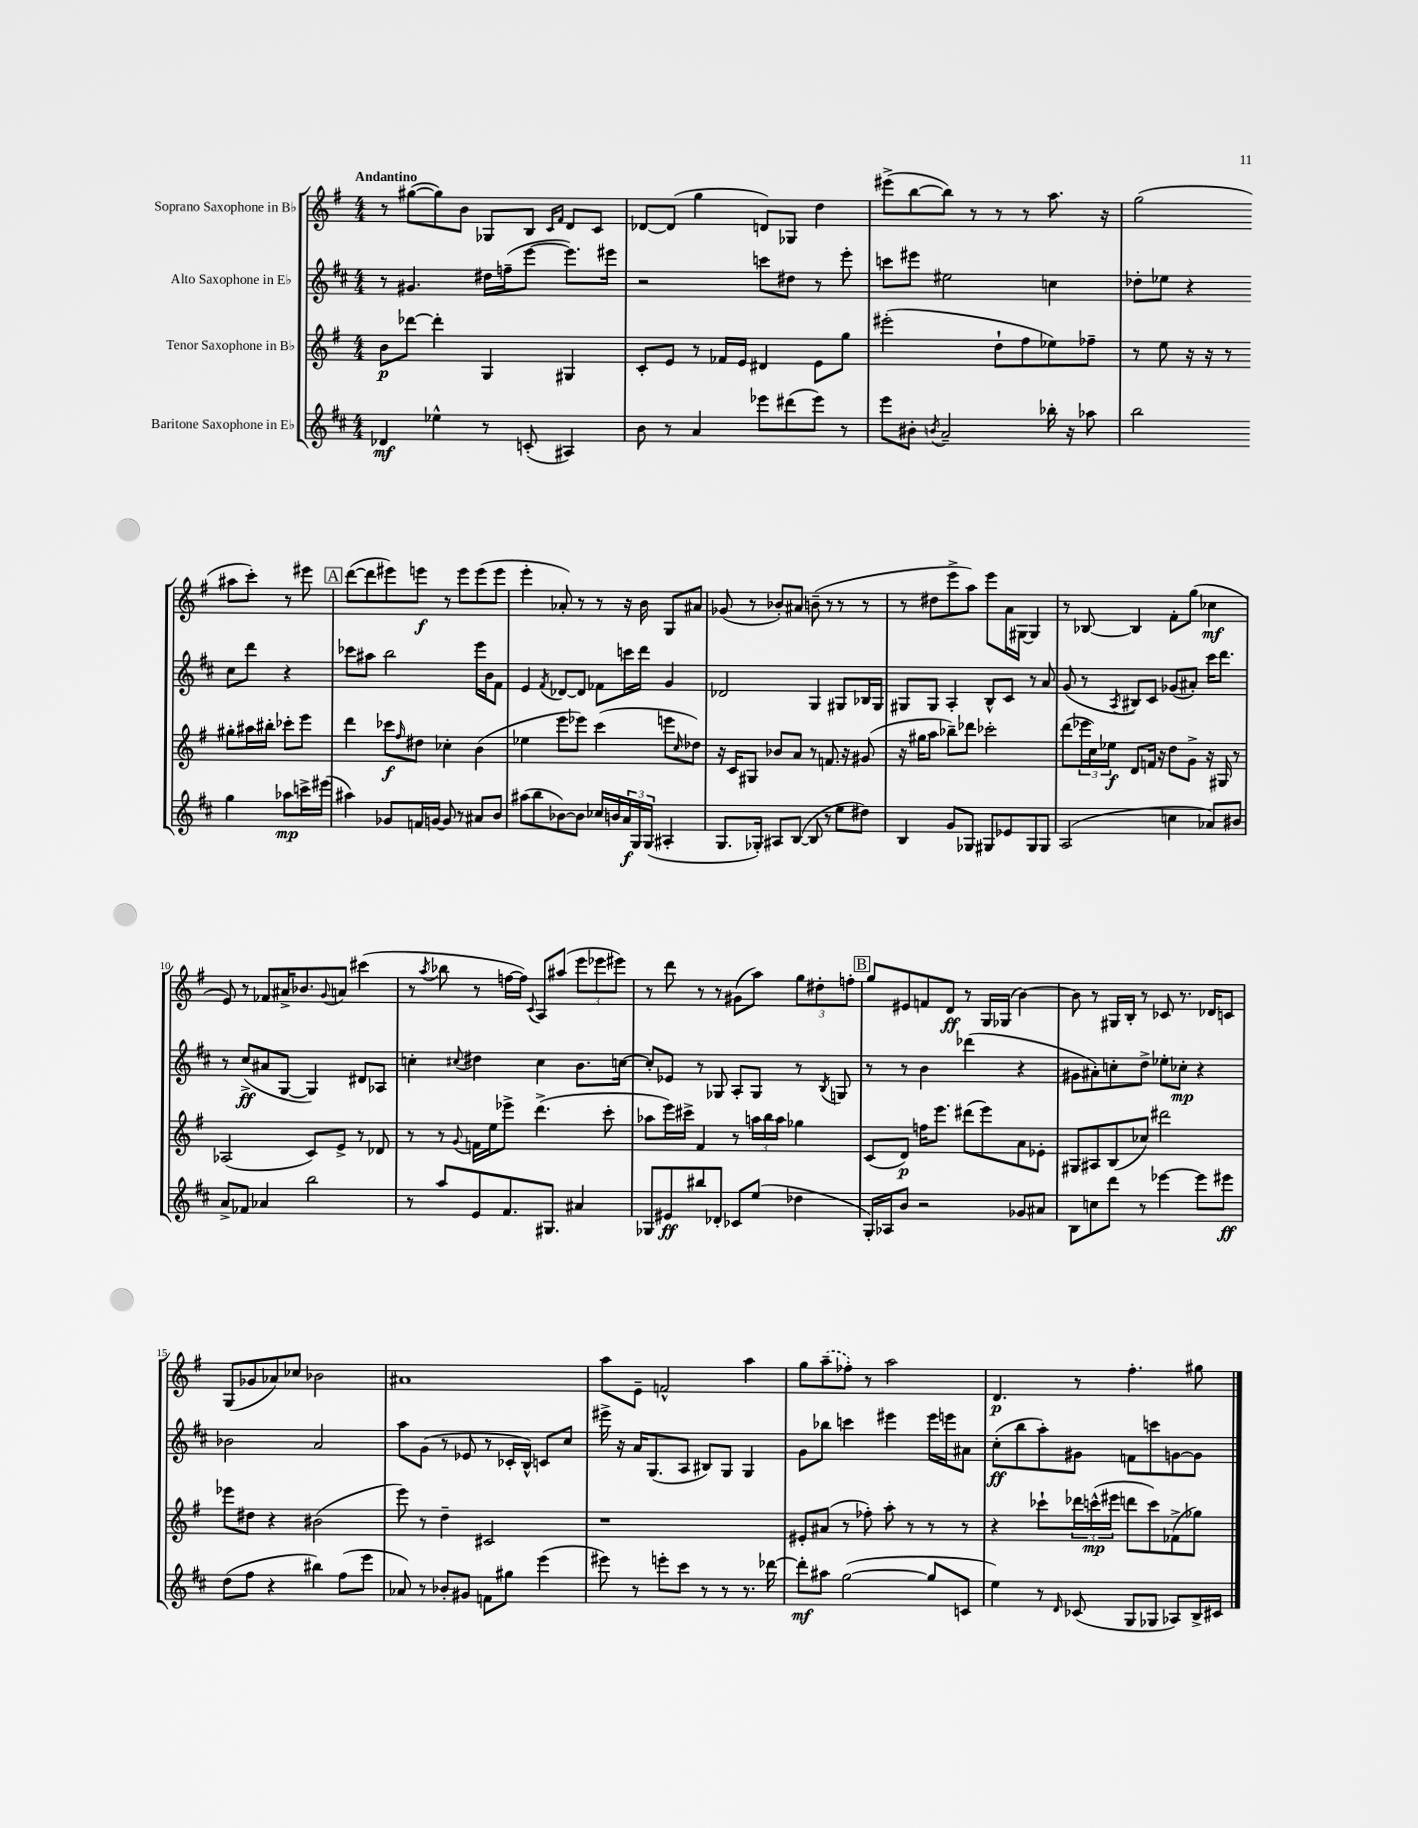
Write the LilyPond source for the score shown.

<<
\new StaffGroup <<
\new Staff = "s0" \with { instrumentName = "Soprano Saxophone in Bb" } {
    \clef treble \key g \major \numericTimeSignature \time 4/4 \tempo "Andantino"
    r8 gis''8~( gis''8) b'8 ges8 b8 \grace { c'16 fis'16 } d'8 c'8 |
    des'8~ des'8( g''4 d'8) ges8 d''4 |
    eis'''8->( b''8~ b''8) r8 r8 r8 a''8. r16 |
    g''2( ais''8 c'''8-.) r8 eis'''8 |
    \mark \markup { \box "A" } d'''8~( d'''8 eis'''8) e'''8\f r8 e'''8 e'''8( e'''8 |
    e'''4-. aes'8-.) r8 r8 r16 b'16 g8 ais'8 |
    ges'8( r8 bes'8-.) ais'8 b'8--( r8 r8 r8 |
    r8 dis''8 e'''8-> a''8) e'''8 a'16 gis16~ gis4 |
    r8 bes8~ bes4 fis'8-. g''8( ces''4\mf |
    e'8) r8 fes'8 ais'16-> bes'8. \appoggiatura { g'8 } a'8 cis'''4( |
    r8 \acciaccatura { a''8 } bes''8 r8 f''16~ f''16) \appoggiatura { c'8 } a8 ais''8( \tuplet 3/2 { e'''8 ees'''8 eis'''8) } |
    r8 d'''8 r8 r8 gis'8( a''8) \tuplet 3/2 { g''8 dis''8-. f''8-. } |
    \mark \markup { \box "B" } g''8 eis'8 f'8 d'8\ff r8 g16 ges16( b'4~) |
    b'8 r8 gis16 b16-. r8 ces'8 r8. des'16 c'8 |
    g8( ges'8 aes'8) ces''8 bes'2 |
    ais'1 |
    a''8 e'8-- f'2-^ a''4 |
    g''8 \once \slurDashed a''8--( fes''8-.) r8 a''2 |
    d'4.\p r8 fis''4.-. gis''8 \bar "|." |
}
\new Staff = "s1" \with { instrumentName = "Alto Saxophone in Eb" } {
    \clef treble \key d \major \numericTimeSignature \time 4/4
    r8 gis'4. dis''16 f''16--( e'''8~ e'''8.) eis'''16 |
    r2 c'''8 dis''8 r8 e'''8-. |
    c'''8 eis'''8 eis''2 c''4 |
    des''8-. ees''8 r4 cis''8 d'''8 r4 |
    \mark \markup { \box "A" } ces'''8 ais''8 b''2 e'''16 b'16 fis'8 |
    e'4 \acciaccatura { fis'8 } des'8~ des'8 fes'8 c'''16 d'''16 g'4 |
    des'2 g4 gis8 bes16 gis16 |
    gis8 gis8 a4-. b8-^ cis'8 r8 a'8 |
    g'8( r8 \acciaccatura { a8 } bis8) cis'8 ges'8( ais'8-.) cis'''16 d'''8. |
    r8 cis''8->\ff( ais'8 g8~ g4) dis'8 aes8 |
    c''4-. \appoggiatura { cis''8 } dis''4 cis''4 b'8. c''16~ |
    c''8-. ees'8 r8 ges8 a8-. ges8 r8 \acciaccatura { b8 } g8 |
    \mark \markup { \box "B" } r8 r8 b'4 des'''4( r4 |
    gis'8 ais'8-.) c''8-. d''8-> ees''8-. ces''8-.\mp r4 |
    bes'2 a'2 |
    a''8 g'8( r8 ees'8 r8 ces'16-. b16-^) c'8 cis''8 |
    eis'''16-> r16 a'16 g8.( a8 bis8) g8 g4 |
    g'8 bes''8 c'''4 eis'''4 eis'''16 e'''16 ais'8 |
    cis''8-.\ff( b''8 a''8-.) gis'8 f'8 c'''8 g'8~ g'8 \bar "|." |
}
\new Staff = "s2" \with { instrumentName = "Tenor Saxophone in Bb" } {
    \clef treble \key g \major \numericTimeSignature \time 4/4
    b'8\p des'''8~ des'''4-. g4 gis4 |
    c'8-. e'8 r8 fes'16 e'16 dis'4 e'8 g''8 |
    eis'''2-.( d''8-! fis''8 ees''8) fes''8-- |
    r8 e''8 r16 r16 r8 gis''8-. ais''16 bis''16-. ces'''8-. e'''8 |
    \mark \markup { \box "A" } d'''4 ces'''8\f \grace { fis''16 } dis''8 ces''4-. b'4( |
    ees''4 e'''8 ees'''8) c'''4( e'''8 \grace { c''16 } des''8) |
    r16 c'16 gis8 bes'8 a'8 r8 f'8. r16 gis'8( |
    r16 gis''16 a''8 bes''8--) des'''8 ces'''2-. |
    d'''8( \tuplet 3/2 { ees'''16 c''16) ees''16\f } d'8 f'16 r16 d''8 g'8-> r16 gis16 r8 |
    aes2( c'8) e'8-> r8 des'8 |
    r8 r8 \appoggiatura { g'8 } f'16 e''16 ees'''8-> d'''4.->( c'''8-. |
    aes''8 e'''16) cis'''16-> fis'4 r8 \tuplet 3/2 { a''16 b''16 a''16 } ges''4 |
    \mark \markup { \box "B" } c'8( d'8\p) f''16 e'''8. dis'''8( e'''8) a'8 ees'8-. |
    gis8 ais8 b8( ces''8) dis'''2 |
    ees'''8 dis''8 r4 bis'2( |
    e'''8) r8 d''4-- cis'2 |
    r1 |
    eis'8-. ais'8( r8 fes''8-.) a''8-. r8 r8 r8 |
    r4 ces'''8-! \tuplet 3/2 { des'''16 c'''16-^\mp( eis'''16 } d'''8 c'''8) fes'8->( ges''8) \bar "|." |
}
\new Staff = "s3" \with { instrumentName = "Baritone Saxophone in Eb" } {
    \clef treble \key d \major \numericTimeSignature \time 4/4
    des'4\mf ees''4-^ r8 c'8-.( ais4) |
    b'8 r8 a'4 ees'''8 dis'''8( ees'''8) r8 |
    e'''8 bis'8-. \acciaccatura { b'8 } a'2-- bes''16-. r16 aes''8 |
    b''2 g''4 aes''8\mp c'''16-> eis'''16( |
    \mark \markup { \box "A" } ais''4) ges'8 f'16 g'16~ g'8 r8 ais'8 b'8 |
    ais''8( b''8 bes'8~) bes'8 ces''16 b'16 \tuplet 3/2 { a'16\f g16 g16( } ais4-. |
    g8. ges16-.) ais8 b8~( b8 r8 e''8 dis''8) |
    b4 g'8 ges8 gis8 ees'8 gis8 gis8 |
    a2( c''4 aes'8) bis'8 |
    a'8-> fes'8 aes'4 b''2 |
    r8 a''8 e'8 fis'8. gis8. ais'4 |
    ges8 eis'8\ff bis''8 des'8-. ces'8 e''8( des''4 |
    \mark \markup { \box "B" } g16-.) aes16 b'8 r2 ges'8 ais'8 |
    b8 c''8 d'''8 r8 ees'''4~ ees'''8 eis'''8\ff |
    d''8( fis''8 r4 bis''4) fis''8( e'''8 |
    aes'8) r8 bes'8-. gis'8 f'8 gis''8 e'''4( |
    eis'''8) r8 e'''8-. cis'''8 r8 r8 r8. des'''16~ |
    des'''8-.\mf ais''8 g''2~( g''8 c'8 |
    e''4) r8 \grace { d'16 } ces'8( g8 ges8 aes8) b16-> cis'16 \bar "|." |
}
>>
>>
